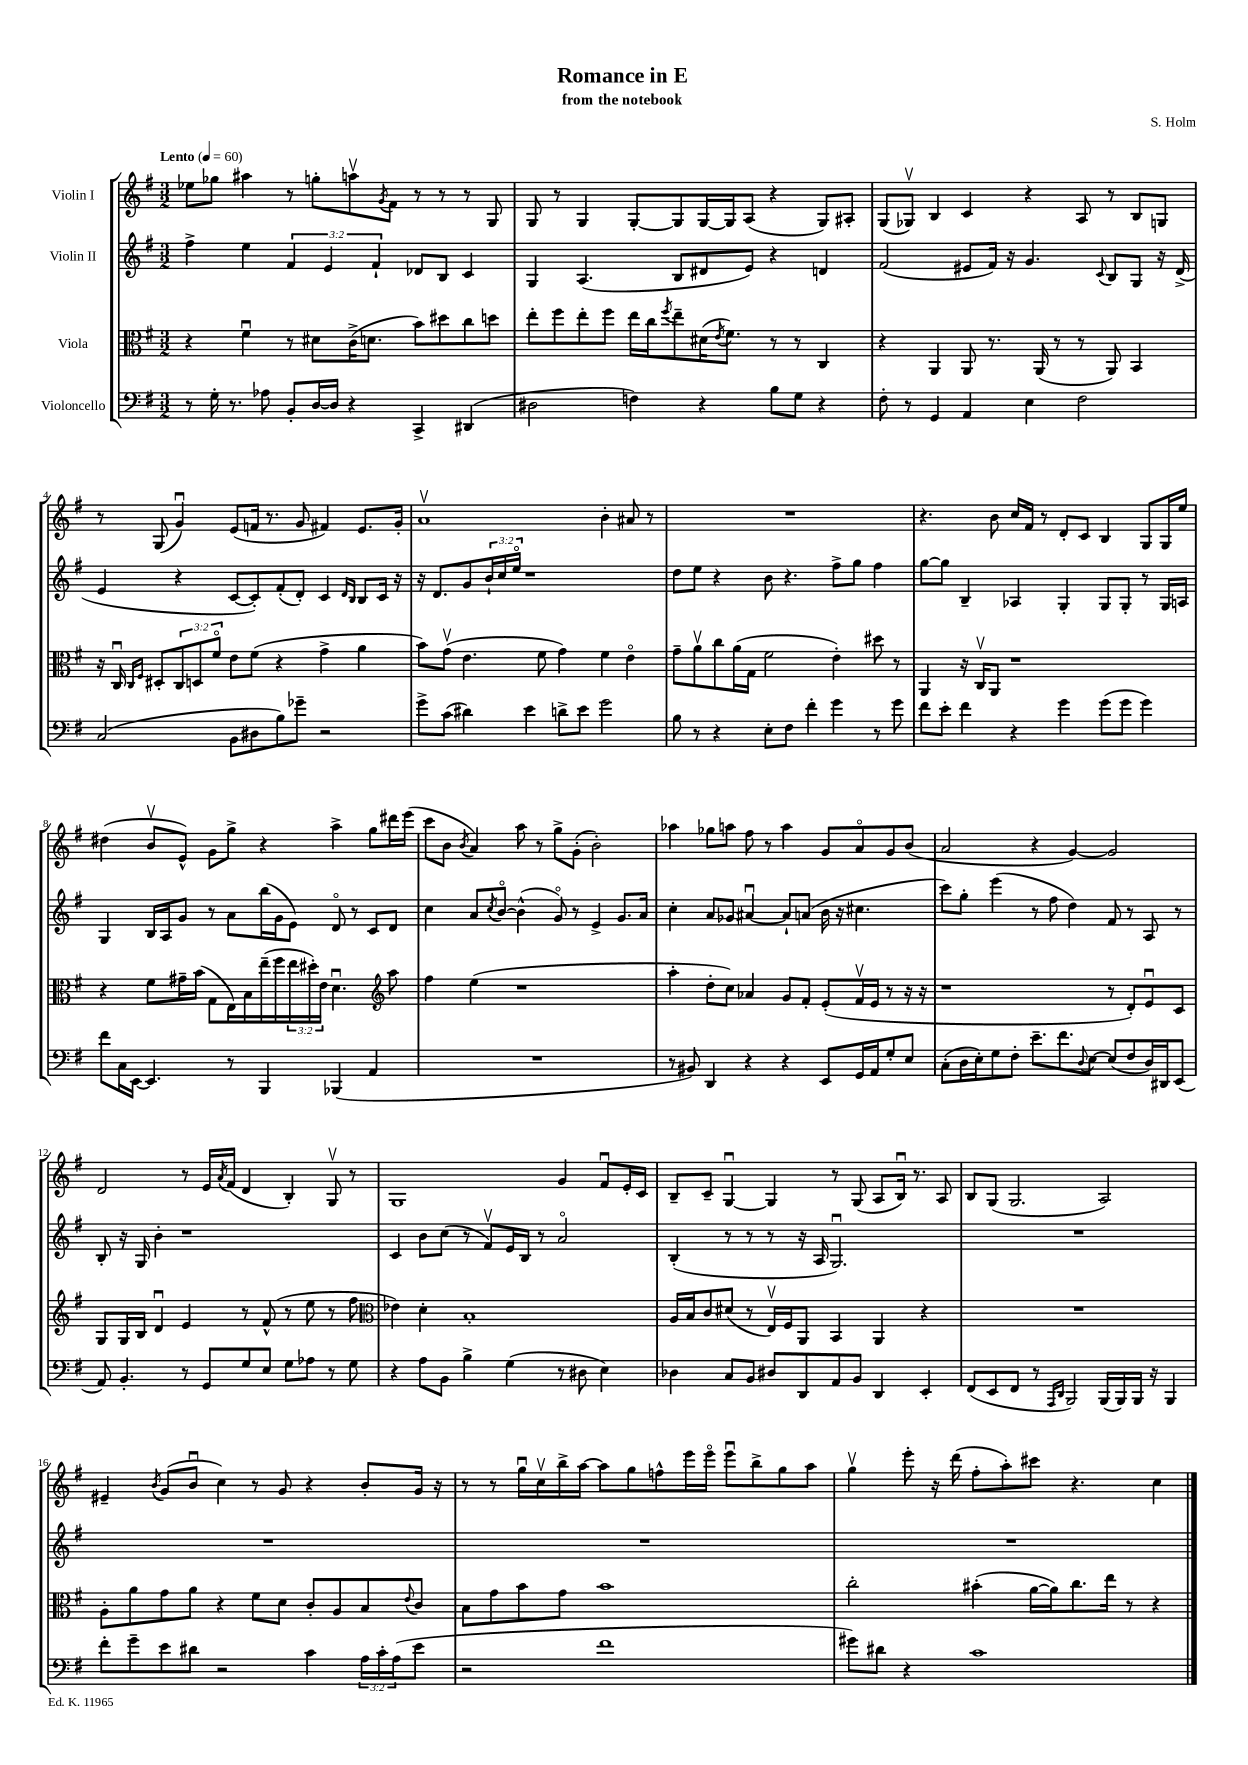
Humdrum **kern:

**kern	**kern	**kern	**kern
*part4	*part3	*part2	*part1
*staff4	*staff3	*staff2	*staff1
*I"Violoncello	*I"Viola	*I"Violin II	*I"Violin I
*clefF4	*clefC3	*clefG2	*clefG2
*k[f#]	*k[f#]	*k[f#]	*k[f#]
*M3/2	*M3/2	*M3/2	*M3/2
*MM60	*MM60	*MM60	*MM60
=1	=1	=1	=1
!	!	!	!LO:TX:a:B:t=Lento
8r	4r	4ff#^\	8ee-X\L
16G'\	.	.	8gg-X\J
8.r	.	.	.
.	4f#u\	4ee\	4aa#X\
8A-X\	.	.	.
8BB'/L	8r	6f#/	8r
[16D/L	8d#X\L	.	8ggn'\L
.	.	6e/	.
16D/JJ]	.	.	.
4r	(16c^\K	.	8aanv\
.	8.dn\J	.	.
.	.	6f#`/	.
.	.	.	8qg/
.	.	.	8f#\J
4CC^/	8b\L)	8d-X/L	8r
.	8dd#X\	8B/J	8r
(4DD#X/	8cc\	4c/	8r
.	8ddn\J	.	8G/
=2	=2	=2	=2
2D#X\	8ee'\L	4G/	8G/
.	8ff#\	.	8r
.	8ee'\	(4.A/	4G/
.	8ff#\J	.	.
4Fn\)	16ee\LL	.	[8G'/L
.	16cc\J	.	.
.	8qff#/	.	.
.	8ee~\	8B/L	8G/]
4r	(16d#X\K	8d#X/	[16G/L
.	8qe/	.	.
.	8.f#\J)	.	16G/J]
.	.	8e/J)	(8A/J
8B\L	8r	4r	4r
8G\J	8r	.	.
4r	4C/	4dn/	8G/L)
.	.	.	8A#X'/J
=3	=3	=3	=3
8F#'\	4r	(2f#/	(8G/L
8r	.	.	8G-Xv/J)
4GG/	4AA/	.	4B/
4AA/	8AA/	8e#X/L	4c/
.	8.r	16f#/Jk)	.
.	.	16r	.
4E\	.	4.g/	4r
.	(16AA/	.	.
.	8r	.	.
2F#\	8r	.	8A/
.	.	8qqc/	.
.	8AA/)	8B/L	8r
.	4BB/	8G/J	8B/L
.	.	16r	8Gn/J
.	.	(16d^/	.
!!LO:LB:g=z
=4	=4	=4	=4
(2C/	16r	4e/	8r
.	16Cu/	.	.
.	16qqC/LL	.	.
.	16qqF#/JJ	.	.
.	8D#X'/L	.	(8G/
.	12C/	4r	4gu/)
.	12Dn/	.	.
.	12f#/J	.	.
8BB\L	8e\L	[8c/L	(8e/L
8D#X\	(8f#\J	8c'/])	16fn/Jk
.	.	.	8.r
8B\)	4r	(8f#'/	.
8g-X~\J	.	8d'/J)	8g/
2r	4g^\	4c/	4f#X/)
.	.	16qqd/LL	.
.	.	16qqB/JJ	.
.	4a\	8B/L	8.e/L
.	.	16c/Jk	.
.	.	16r	16g'/Jk
=5	=5	=5	=5
8g^\L	8b\L)	16r	1av
.	.	8.d/L	.
(8c\J	(8gv\J	.	.
4d#X\)	4.e\	8g/	.
.	.	24b`/L	.
.	.	24cc/	.
.	.	24ee/JJ	.
4e\	.	1r	.
.	8f#\	.	.
8dn^\L	4g\)	.	.
8e\J	.	.	.
2g\	4f#\	.	4b'\
.	4e\	.	8a#X/
.	.	.	8r
=6	=6	=6	=6
8B\	8g~\L	8dd\L	1.r
8r	8av\	8ee\J	.
4r	8cc\	4r	.
.	(16a\L	.	.
.	16G\JJ	.	.
8E'\L	2f#\	8b\	.
8F#\J	.	4.r	.
4f#'\	.	.	.
4g\	4e'\)	8ff#^\L	.
.	.	8gg\J	.
8r	8dd#X\	4ff#\	.
8g\	8r	.	.
=7	=7	=7	=7
8f#\L	4AA/	[8gg\L	4.r
8e'\J	.	8gg\J]	.
4f#\	16r	4B~/	.
.	16Cv/KL	.	.
.	8AA/J	.	8b\
4r	1r	4A-X/	16cc/LL
.	.	.	16f#/JJ
.	.	.	8r
4g\	.	4G'/	8d'/L
.	.	.	8c/J
(8g\L	.	8G/L	4B/
8g\J	.	8G'/J	.
4g\)	.	8r	8G/L
.	.	16G/LL	16G/L
.	.	16An/JJ	16ee/JJ
!!LO:LB:g=z
=8	=8	=8	=8
8f#\L	4r	4G/	(4dd#X\
16C\L	.	.	.
[16EE\JJ	.	.	.
4.EE/]	8f#\L	16B/LL	8bv/L
.	.	16A/J	.
.	16g#X~\L	8g/J	8e^^/J)
.	(16b\JJ	.	.
.	8G\L	8r	8g\L
8r	16E\L)	8a\L	8gg^\J
.	16B\	.	.
4BBB/	(16ee~\	(16bb\L	4r
.	16ff#\	16g\J	.
.	24ee\	8e\J)	.
.	24dd#X'\)	.	.
.	24e\JJ	.	.
(4BBB-X/	4.du\	8d/	4aa^\
.	.	8r	.
4AA/	.	8c/L	8gg\L
*	*clefG2	*	*
.	8aa\	8d/J	16ddd#X\L
.	.	.	(16eee\JJ
=9	=9	=9	=9
1.r	4ff#\	4cc\	8ccc\L
.	.	.	8b\J
.	.	.	8qb/
.	(4ee\	8a/L	4a/)
.	.	8qcc/	.
.	.	[8b/J	.
.	1r	(4b^^\]	8aa\
.	.	.	8r
.	.	8g/)	8gg^\L
.	.	8r	(8g'\J
.	.	4e^/	2b'\)
.	.	8.g/L	.
.	.	16a/Jk	.
=10	=10	=10	=10
8r	4aa'\	4cc'\	4aa-X\
8BB#X/)	.	.	.
4DD/	8dd'\L	8a/L	8gg-X\L
.	8cc\J)	8g-X/J	8aan\J
4r	4a-X/	[4a#Xu/	8ff#\
.	.	.	8r
4r	8g/L	8a#`/L]	4aa\
.	8f#'/J	(8an/J	.
8EE/L	(8e'/L	16b\	8g/L
.	.	16r	.
16GG/L	16f#v/L	4.cc#X\	8a/
16AA/J	16e/JJ	.	.
8G'/	8r	.	8g/
8E/J	16r	.	(8b/J
.	16r	.	.
=11	=11	=11	=11
(8C'\L	1r	8ccc\L)	2a/
16D\L	.	8gg'\J	.
16E'\J)	.	.	.
8G\	.	(4eee\	.
8F#'\J	.	.	.
8.e~\L	.	8r	4r
.	.	8ff#\	.
8.f#\	.	.	.
.	.	4dd\)	[4g/)
8qqD/	.	.	.
[8E\J	.	.	.
(8E/L]	8r	8f#/	2g/]
8F#/	8d'/L)	8r	.
16D/L)	8eu/	8A/	.
16DD#X/J	.	.	.
(8EE/J	8c/J	8r	.
!!LO:LB:g=z
=12	=12	=12	=12
8AA/)	8G/L	8B'/	2d/
4.BB'/	16G/L	16r	.
.	16B/JJ	16G/	.
.	4du/	4b'\	.
8r	4e/	1r	8r
8GG/L	.	.	16e/LL
.	.	.	8qa/
.	.	.	(16f#/JJ
8G/	8r	.	4d/
8E/J	(8f#^^/	.	.
8G\L	8r	.	4B'/)
8A-X\J	8ee\	.	.
8r	8r	.	8Gv/
8G\	8ff#\	.	8r
=13	=13	=13	=13
*	*clefC3	*	*
4r	4e-X\)	4c/	1G
8A\L	4d'\	8b\L	.
8BB\J	.	(8cc\J	.
4B^\	1B'	8r	.
.	.	8f#v/L)	.
(4G\	.	16e/L	.
.	.	16B/JJ	.
.	.	8r	.
8r	.	2a/	4g/
8D#X\	.	.	.
4E\)	.	.	8f#u/L
.	.	.	16e'/L
.	.	.	16c/JJ
=14	=14	=14	=14
4D-X\	16A/LL	(4B'/	8B~/L
.	16B/J	.	.
.	8c/	.	8c~/J
8C/L	(8d#X/J	8r	[4Gu/
8BB/J	8r	8r	.
8D#X/L	16Ev/LL)	8r	4G/]
.	16F#/J	.	.
8DD/	8AA/J	16r	.
.	.	16A/	.
8AA/	4BB/	2.Gu/)	8r
8BB/J	.	.	(8G/
4DD/	4AA/	.	8A/L
.	.	.	16Bu/Jk)
.	.	.	8.r
4EE'/	4r	.	.
.	.	.	8A/
=15	=15	=15	=15
(8FF#/L	1.r	1.r	8B/L
8EE/	.	.	(8G/J
8FF#/J	.	.	2.G/
8r	.	.	.
16qqAAA/LL	.	.	.
16qqDD/JJ	.	.	.
2BBB/)	.	.	.
(16BBB/LL	.	.	2A/)
16BBB/)	.	.	.
16BBB/JJ	.	.	.
16r	.	.	.
4BBB/	.	.	.
!!LO:LB:g=z
=16	=16	=16	=16
8f#'\L	8A'\L	1.r	4e#X~/
8g~\	8a\	.	.
.	.	.	8qb/
8e\	8g\	.	(8g/L
8d#X\J	8a\J	.	8bu/J
2r	4r	.	4cc\)
.	8f#\L	.	8r
.	8d\J	.	8g/
4c\	8c'/L	.	4r
.	8A/	.	.
24A\LL	8B/	.	8b'/L
24c'\	.	.	.
(24A\J	.	.	.
.	8qqe/	.	.
8e\J	8c/J	.	16g/Jk
.	.	.	16r
=17	=17	=17	=17
2r	8B\L	1.r	8r
.	8g\	.	8r
.	8b\	.	16ggu\LL
.	.	.	16ccv\
.	8g\J	.	16bb^\
.	.	.	[16aa\JJ
1f#	1b	.	8aa\L]
.	.	.	8gg\
.	.	.	8ffn^^\
.	.	.	16eee\L
.	.	.	16eee\JJ
.	.	.	8eeeu\L
.	.	.	8bb^\
.	.	.	8gg\
.	.	.	8aa\J
=18	=18	=18	=18
8g#X\L)	2cc'\	1.r	4ggv\
8d#X\J	.	.	.
4r	.	.	8eee'\
.	.	.	16r
.	.	.	(16ddd\
1c	(4b#X'\	.	8ff#'\L
.	.	.	8aa'\)
.	[16a\LL	.	8ccc#X\J
.	16a\J])	.	.
.	8.cc\	.	4.r
.	16ee\Jk	.	.
.	8r	.	.
.	4r	.	4cc\
==	==	==	==
*-	*-	*-	*-
